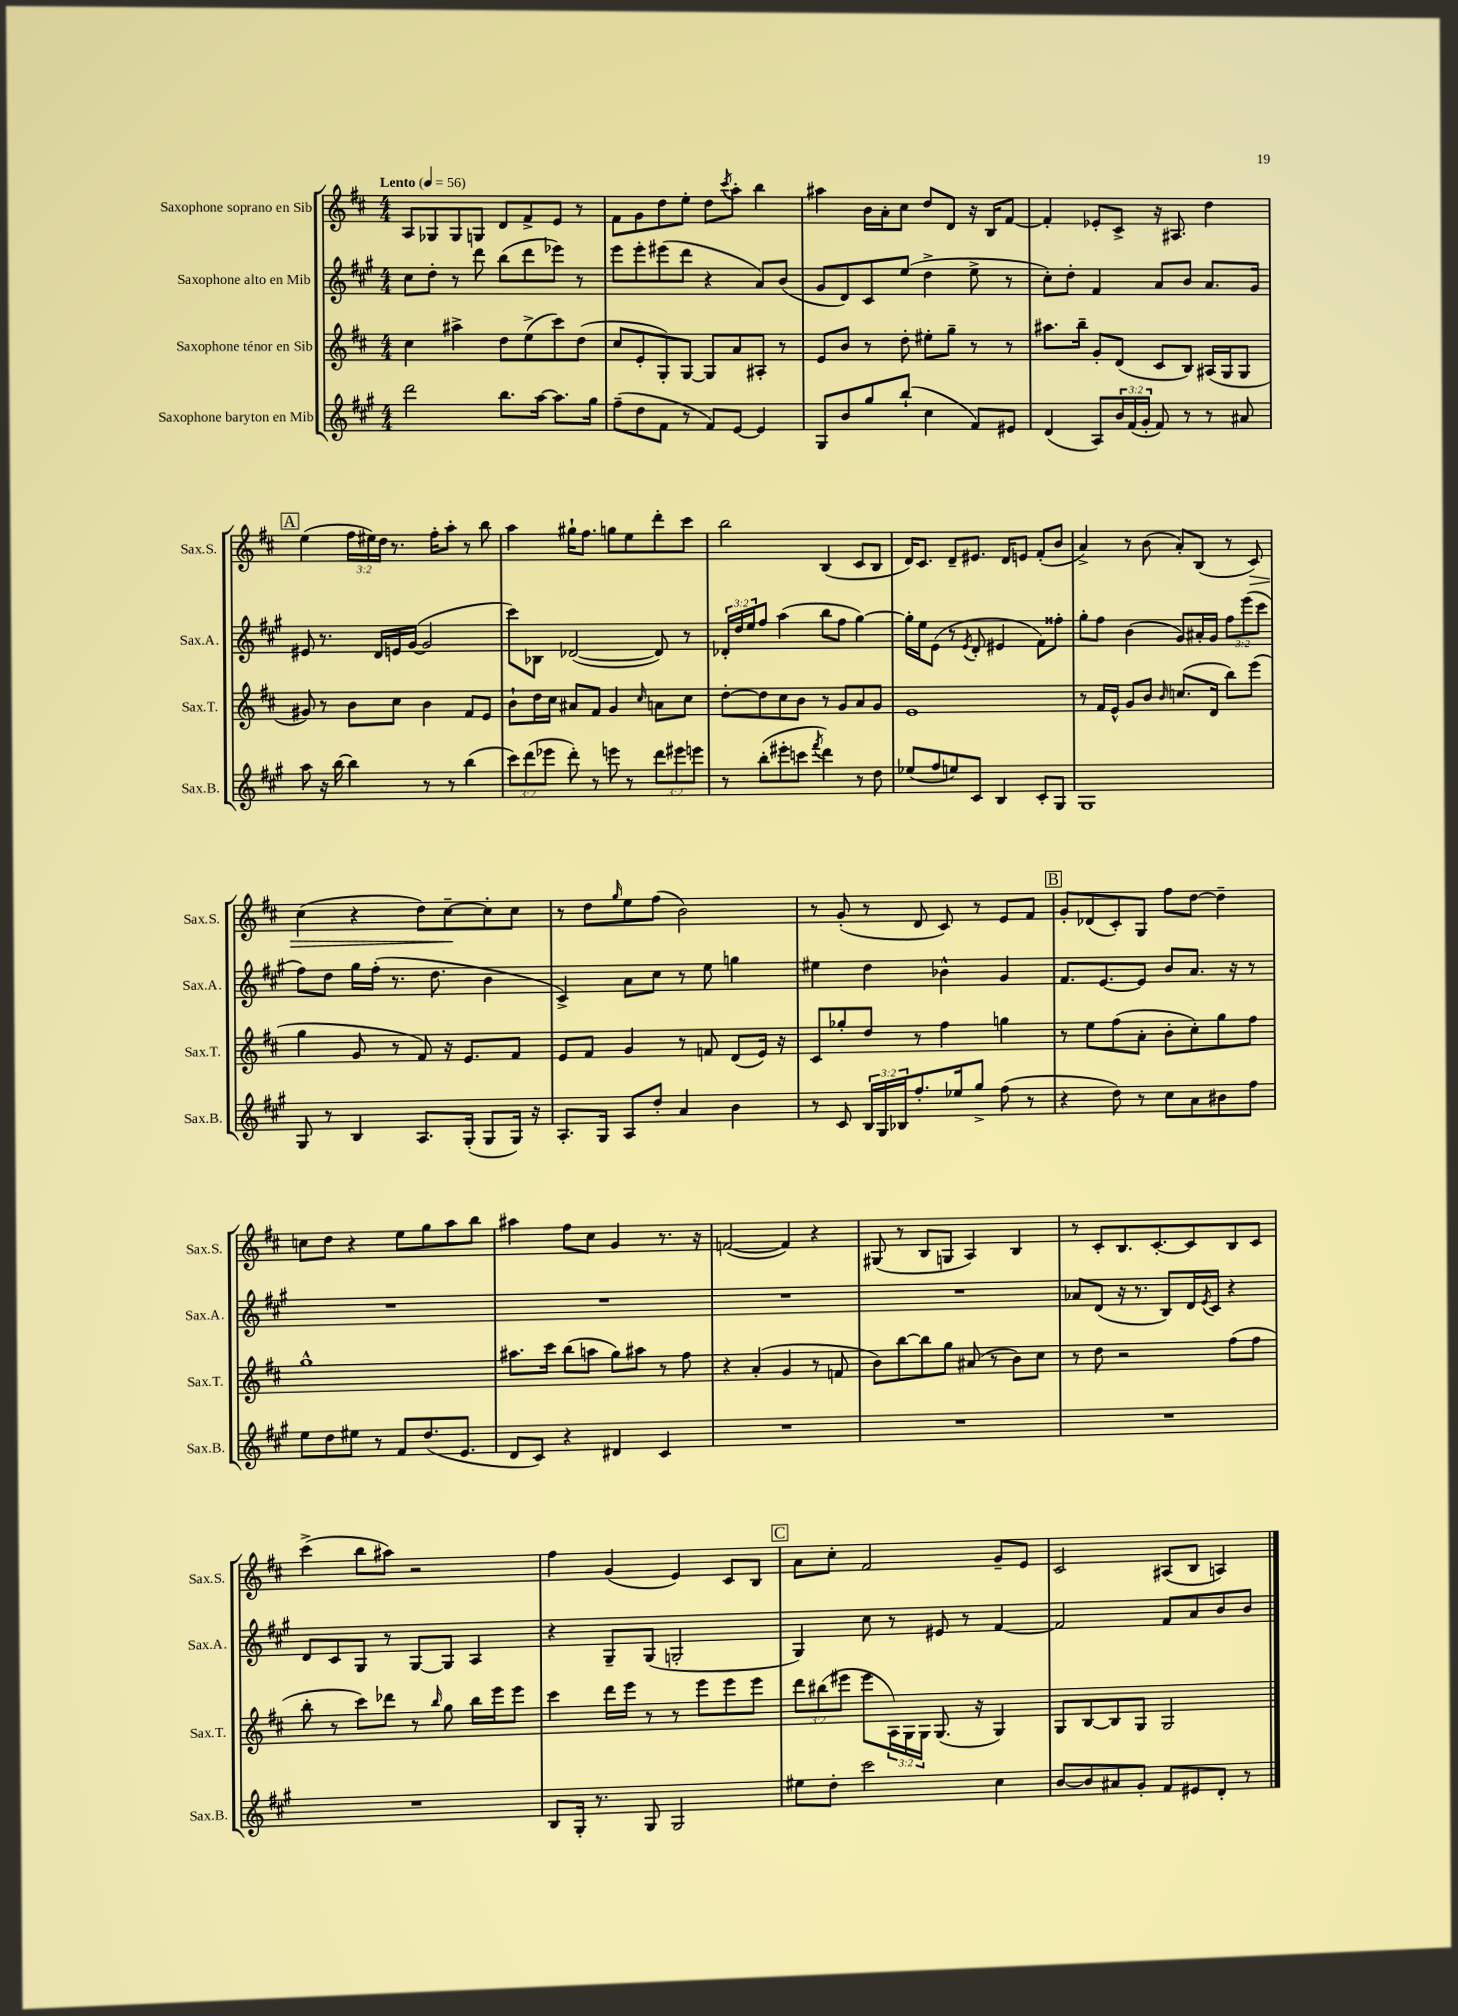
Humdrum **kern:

**kern	**kern	**kern	**kern	**dynam
*part4	*part3	*part2	*part1	*part1
*staff4	*staff3	*staff2	*staff1	*staff1
*I"Saxophone baryton en Mib	*I"Saxophone ténor en Sib	*I"Saxophone alto en Mib	*I"Saxophone soprano en Sib	*
*I'Sax.B.	*I'Sax.T.	*I'Sax.A.	*I'Sax.S.	*
*clefG2	*clefG2	*clefG2	*clefG2	*
*k[f#c#g#]	*k[f#c#]	*k[f#c#g#]	*k[f#c#]	*
*M4/4	*M4/4	*M4/4	*M4/4	*
*MM56	*MM56	*MM56	*MM56	*
=1	=1	=1	=1	=1
!	!	!	!LO:TX:a:B:t=Lento	!
2ddd\	4cc#\	8cc#\L	8A/L	.
.	.	8dd'\J	8G-X/	.
.	4aa#X^\	8r	8G-/	.
.	.	8ddd\	8Gn/J	.
8.bb\L	8dd\L	(8bb\L	8d/L	.
.	(8ee^\	8ddd\	8f#^/	.
[16aa\Jk	.	.	.	.
8.aa\L]	8ccc#\)	8eee-X\J)	8e/J	.
.	(8dd\J	8r	8r	.
16gg#\Jk	.	.	.	.
=2	=2	=2	=2	=2
(8ff#~\L	8cc#/L	8eee\L	8f#\L	.
8dd\	8e'/	8eee'\	8g\	.
8f#\J	8G'/)	(8eee#X\	8dd\	.
8r	[8G/J	8ddd\J	8ee'\J	.
8f#/L)	8G/L]	4r	8dd\L	.
.	.	.	8qccc#/	.
[8e/J	8a/	.	8aa'\J	.
4e/]	8A#X'/J	8a/L)	4bb\	.
.	8r	(8b/J	.	.
=3	=3	=3	=3	=3
8G#/L	8e/L	8g#/L	4aa#X\	.
8b/	8b/J	8d/)	.	.
8gg#/	8r	8c#/	16b\LL	.
.	.	.	16a'\J	.
(8bb`/J	8dd'\	(8ee/J	8cc#\J	.
4cc#\	8ee#X'\L	4dd^\	8dd/L	.
.	8gg~\J	.	8d/J	.
8f#/L)	8r	8ee^\	16r	.
.	.	.	16B/KL	.
8e#X/J	8r	8r	[8f#/J	.
=4	=4	=4	=4	=4
(4d/	8.aa#X\L	8cc#'\L)	4f#'/]	.
.	.	8dd'\J	.	.
.	16bb~\Jk	.	.	.
8A/L)	8g'/L	4f#/	8e-X'/L	.
24b/L	(8d/J	.	8c#^/J	.
(24f#/	.	.	.	.
24g#'/JJ	.	.	.	.
8f#/)	8c#/L	8a/L	16r	.
.	.	.	8.A#X/	.
8r	8B/J)	8b/J	.	.
8r	(16A#X/LL	8.a/L	4dd\	.
.	16G/J	.	.	.
8a#X/	8G/J	.	.	.
.	.	16g#/Jk	.	.
!!LO:LB:g=z
!!LO:REH:place=s1:t=A
=5	=5	=5	=5	=5
8aa\	8g#X/)	8e#X/	(4ee\	.
16r	8r	8.r	.	.
[16bb\	.	.	.	.
4bb\]	8b\L	.	24ff#\LL	.
.	.	.	24ee#X\)	.
.	.	16d/LL	.	.
.	.	.	24dd\JJ	.
.	8cc#\J	16en/	8.r	.
.	.	([16g#/JJ	.	.
8r	4b\	2g#/]	.	.
.	.	.	16ff#'\KL	.
8r	.	.	8aa'\J	.
(4bb\	8f#/L	.	8r	.
.	8e/J	.	8bb\	.
=6	=6	=6	=6	=6
12ccc#\L)	8b`\L	8ccc#\L)	4aa\	.
(12ddd\	.	.	.	.
.	16dd\L	8B-X\J	.	.
12eee-X\J	.	.	.	.
.	16cc#\JJ	.	.	.
8ddd'\)	8a#X/L	([2d-X/	16gg#X`\KL	.
.	.	.	8.ff#\J	.
8r	8f#/J	.	.	.
8eeen\	4g/	.	8ggn\L	.
8r	.	.	8ee\	.
.	16qqcc#/	.	.	.
12ddd\L	8an\L	8d-/])	8ddd'\	.
12eee#X\	.	.	.	.
.	8cc#\J	8r	8ccc#\J	.
12eeen\J	.	.	.	.
=7	=7	=7	=7	=7
8r	[8dd'\L	24d-X'/LL	2bb\	.
.	.	24dd/	.	.
.	.	24ee/J	.	.
(8bb'\L	8dd\]	8ff#/J	.	.
8eee#X'\	8cc#\	(4aa\	.	.
8cccn\J	8b\J	.	.	.
8qfff#/	.	.	.	.
4ddd\)	8r	8bb\L	(4B/	.
.	8g/L	8ff#\J	.	.
8r	8a/	[4gg#\)	8c#/L	.
8dd\	8g/J	.	8B/J	.
=8	=8	=8	=8	=8
(8ee-X/L	1e	16gg#'\LL]	16d/KL)	.
.	.	16ee\J	8.c#/J	.
8ff#/	.	(8e\J	.	.
8een/)	.	8r	8d~/L	.
.	.	8qe/	.	.
8c#/J	.	8d'/	8.e#X/J	.
4B/	.	4e#X/	.	.
.	.	.	16d/KL	.
.	.	.	8en/J	.
8c#'/L	.	8f#\L)	(8f#'/L	.
8G#/J	.	8ff##X'\J	8b/J	.
=9	=9	=9	=9	=9
1G#	8r	8gg#'\L	4a^/)	.
.	16f#/LL	8ff#\J	.	.
.	16e^^/JJ	.	.	.
.	8g/L	(4b\	8r	.
.	8b/J	.	(8b\	.
.	16qqb/	.	.	.
.	(8.ccn/L	8g#/L)	8a'/L)	.
.	.	16a#X'/L	(8B/J	.
.	16d/Jk	16g#/JJ	.	.
.	8bb\L)	12ff#\L	8r	.
.	.	(12eee\	.	.
!	!	!	!	!LO:HP:b
.	(8eee\J	.	8c#/)	>
.	.	12ccc#\J	.	.
!!LO:LB:g=z
=10	=10	=10	=10	=10
8G#/	4gg\	8ff#\L)	(4cc#\	.
8r	.	8dd\J	.	.
4B/	8g/	16gg#\LL	4r	.
.	.	(16ff#'\JJ	.	.
.	8r	8.r	.	.
8.A/L	8f#/)	.	8dd\L)	.
.	.	8.dd\	.	.
.	16r	.	[8cc#~\	.
(16G#'/Jk	8.e/L	.	.	.
8G#/L	.	4b\	8cc#'\]	]
16G#/Jk)	8f#/J	.	8cc#\J	.
16r	.	.	.	.
=11	=11	=11	=11	=11
8.A'/L	8e/L	4c#^/)	8r	.
.	8f#/J	.	8dd\L	.
16G#/Jk	.	.	.	.
.	.	.	16qqgg/	.
8A/L	4g/	8a\L	8ee\	.
8dd'/J	.	8cc#\J	(8ff#\J	.
4a/	8r	8r	2b\)	.
.	8fn/	8ee\	.	.
4b\	(8d/L	4ggn\	.	.
.	16e/Jk)	.	.	.
.	16r	.	.	.
=12	=12	=12	=12	=12
8r	8c#/L	4ee#X\	8r	.
8c#/	8gg-X'/	.	(8g'/	.
24B/LL	8dd/J	4dd\	8r	.
24G#/	.	.	.	.
24B-X/J	.	.	.	.
8.ff#'/	8r	.	8d/	.
.	4ff#\	4b-X^^\	8c#/)	.
16ee-X/k	.	.	.	.
8gg#^/J	.	.	8r	.
(8ff#\	4ggn\	4g#/	8e/L	.
8r	.	.	8f#/J	.
!!LO:REH:place=s1:t=B
=13	=13	=13	=13	=13
4r	8r	8.f#/L	8g'/L	.
.	8ee\L	.	(8d-X/	.
.	.	[8.e/	.	.
8dd\)	(8ff#\	.	8c#'/)	.
8r	8a'\J	8e/J]	8G/J	.
8cc#\L	8b'\L	8b/L	8ff#\L	.
8a\	8cc#'\)	8.a/J	[8dd\J	.
8b#X\	8gg\	.	4dd~\]	.
.	.	16r	.	.
8ff#\J	8ff#\J	8r	.	.
!!LO:LB:g=z
=14	=14	=14	=14	=14
8ee\L	1gg^^	1r	8ccn\L	.
8dd\	.	.	8dd\J	.
8ee#X\J	.	.	4r	.
8r	.	.	.	.
8f#/L	.	.	8ee\L	.
(8.dd/	.	.	8gg\	.
.	.	.	8aa\	.
8.e/J	.	.	.	.
.	.	.	8bb\J	.
=15	=15	=15	=15	=15
8d/L	8.aa#X\L	1r	4aa#X\	.
8c#/J)	.	.	.	.
.	16ccc#\Jk	.	.	.
4r	(8bb\L	.	8ff#\L	.
.	8aan\J	.	8cc#\J	.
4d#X/	8gg\L)	.	4g/	.
.	8aa#X\J	.	.	.
4c#/	8r	.	8.r	.
.	8ff#\	.	.	.
.	.	.	16r	.
=16	=16	=16	=16	=16
1r	4r	1r	([2fn/	.
.	(4a'/	.	.	.
.	4g/	.	4f/])	.
.	8r	.	4r	.
.	8fn/	.	.	.
=17	=17	=17	=17	=17
1r	8b\L)	1r	(8G#X/	.
.	[8bb\	.	8r	.
.	8bb\]	.	8B/L	.
.	8gg\J	.	8Gn/J	.
.	(8a#X/	.	4A/)	.
.	8r	.	.	.
.	8b\L)	.	4B/	.
.	8cc#\J	.	.	.
=18	=18	=18	=18	=18
1r	8r	8a-X/L	8r	.
.	8dd\	(8d/J	8c#'/L	.
.	2r	16r	8.B/	.
.	.	8.r	.	.
.	.	.	[8.c#'/	.
.	.	8B/L)	.	.
.	.	16d/L	8c#/]	.
.	.	8qe/	.	.
.	.	16c#/JJ	.	.
.	(8ff#\L	4r	8B/	.
.	8ff#\J	.	8c#/J	.
!!LO:LB:g=z
=19	=19	=19	=19	=19
1r	8bb'\	8d/L	(4ccc#^\	.
.	8r	8c#/	.	.
.	8ccc#\L)	8G#/J	8bb\L	.
.	8ddd-X\J	8r	8aa#X\J)	.
.	8r	[8G#/L	2r	.
.	16qqbb/	.	.	.
.	8gg\	8G#/J]	.	.
.	16bb\LL	4A/	.	.
.	16eee\J	.	.	.
.	8eee\J	.	.	.
=20	=20	=20	=20	=20
8B/L	4ccc#\	4r	4ff#\	.
16G#'/Jk	.	.	.	.
8.r	.	.	.	.
.	16ddd\LL	8G#~/L	(4g/	.
.	16eee\JJ	.	.	.
8G#/	8r	(8G#/J	.	.
2G#/	8r	2Gn'/	4e/)	.
.	8eee\L	.	.	.
.	8eee\	.	8c#/L	.
.	8eee\J	.	8B/J	.
!!LO:REH:place=s1:t=C
=21	=21	=21	=21	=21
8ee#X\L	12ddd\L	4G#/)	8a\L	.
.	(12bb#X\	.	.	.
8dd'\J	.	.	8cc#'\J	.
.	12eee#X\J	.	.	.
2ccc#\	8eee#\L	8cc#\	2f#/	.
.	24A\L)	8r	.	.
.	24G\	.	.	.
.	24G\JJ	.	.	.
.	(8.G/	8e#X/	.	.
.	.	8r	.	.
.	16r	.	.	.
4cc#\	4G/)	[4f#/	8g~/L	.
.	.	.	8e/J	.
=22	=22	=22	=22	=22
[8b/L	8G/L	2f#/]	2c#/	.
8b/]	[8B/	.	.	.
8a#X/	8B/]	.	.	.
8g#'/J	8G/J	.	.	.
8f#/L	2G/	8f#/L	(8A#X/L	.
8e#X/	.	8a/	8B/J	.
8d'/J	.	8b/	4An/)	.
8r	.	8b/J	.	.
==	==	==	==	==
*-	*-	*-	*-	*-
